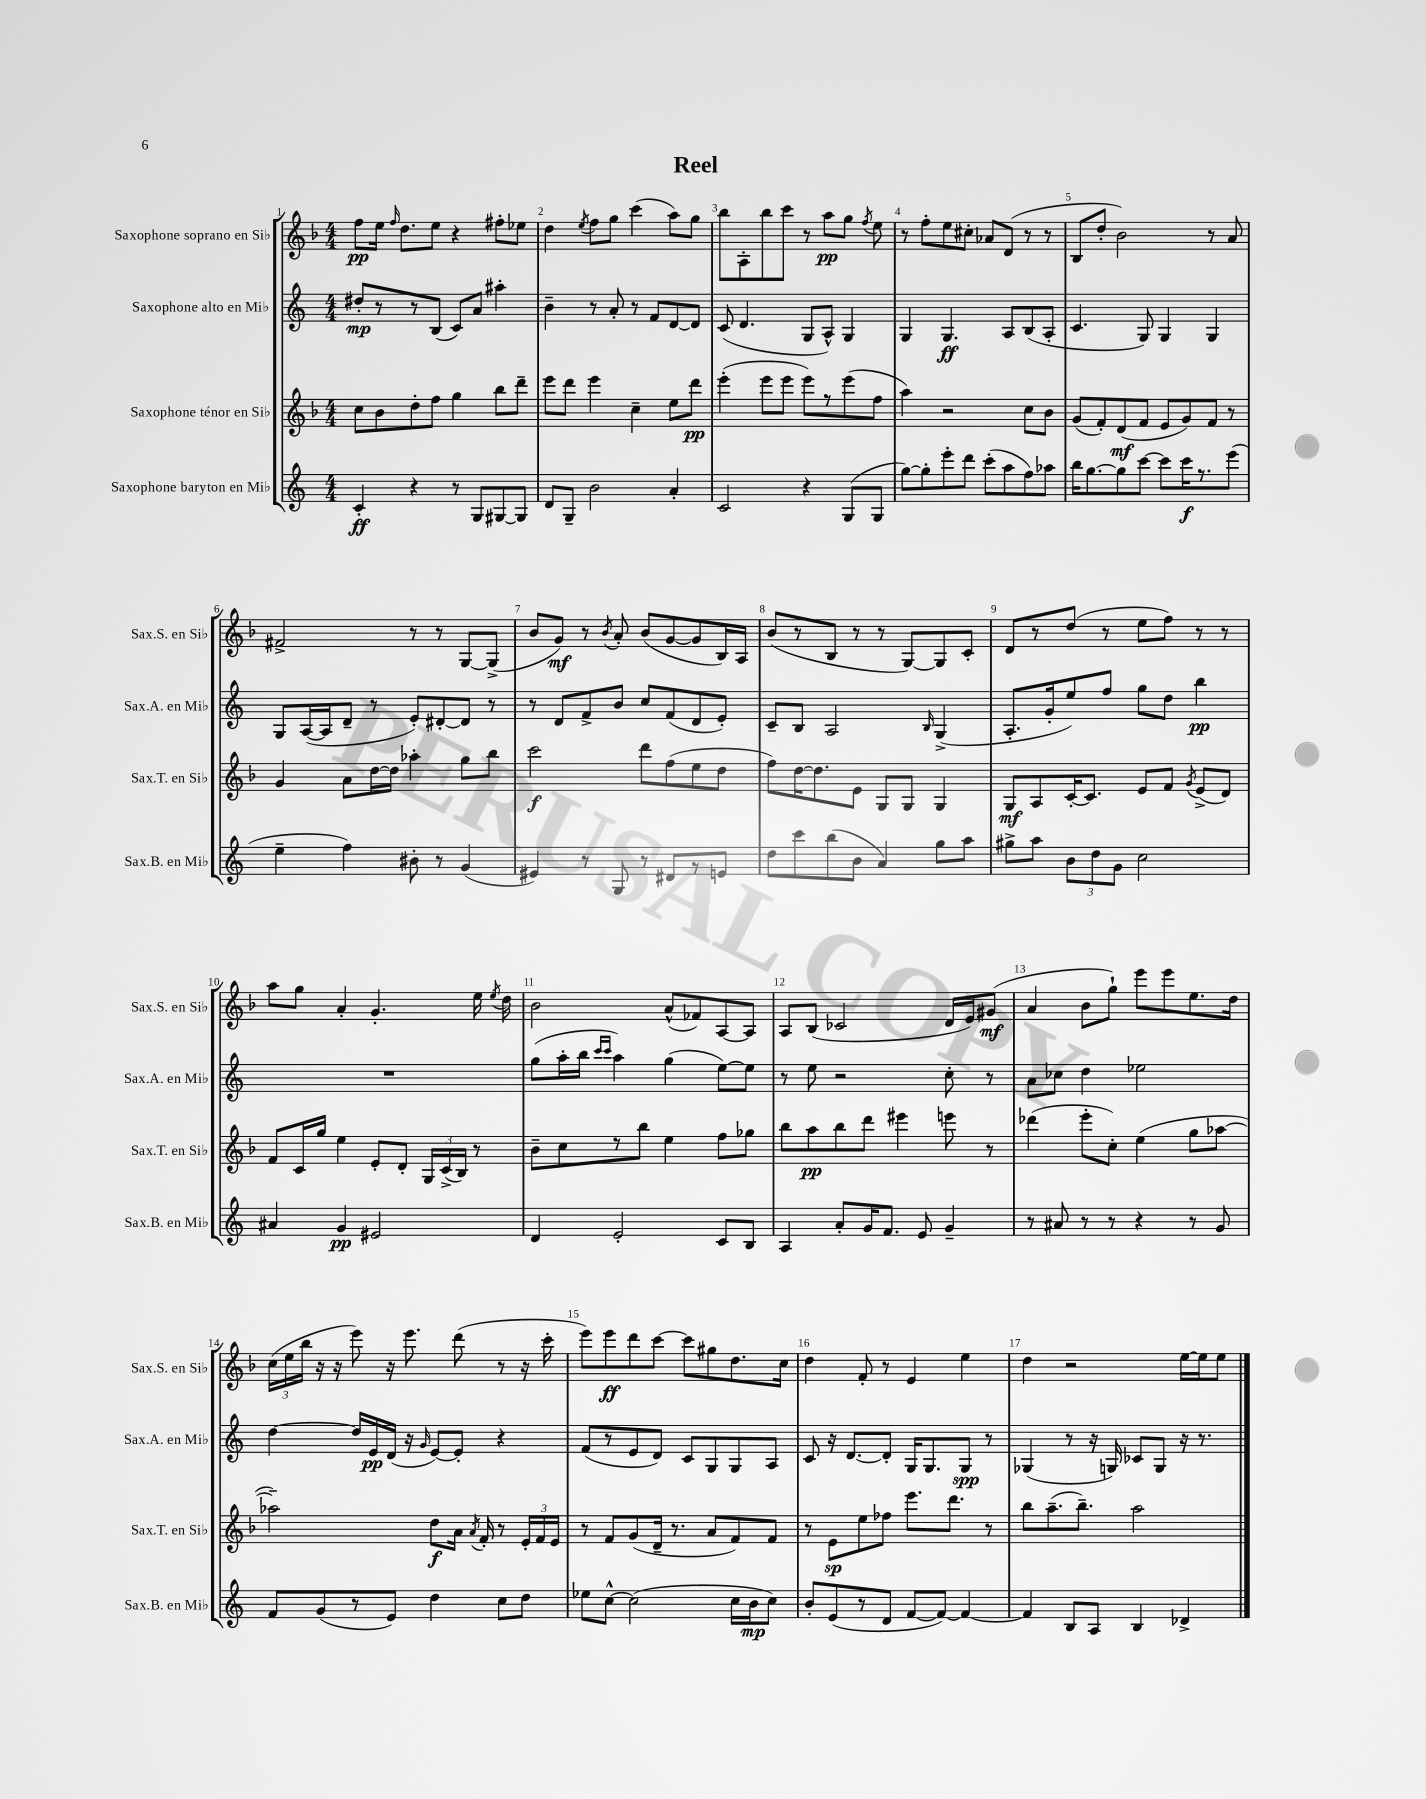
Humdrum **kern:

**kern	**dynam	**kern	**dynam	**kern	**dynam	**kern	**dynam
*part4	*part4	*part3	*part3	*part2	*part2	*part1	*part1
*staff4	*staff4	*staff3	*staff3	*staff2	*staff2	*staff1	*staff1
*I"Saxophone baryton en Mi♭	*	*I"Saxophone ténor en Si♭	*	*I"Saxophone alto en Mi♭	*	*I"Saxophone soprano en Si♭	*
*I'Sax.B. en Mi♭	*	*I'Sax.T. en Si♭	*	*I'Sax.A. en Mi♭	*	*I'Sax.S. en Si♭	*
*clefG2	*	*clefG2	*	*clefG2	*	*clefG2	*
*k[]	*	*k[b-]	*	*k[]	*	*k[b-]	*
*M4/4	*	*M4/4	*	*M4/4	*	*M4/4	*
=1	=1	=1	=1	=1	=1	=1	=1
4c'/	ff	8cc\L	.	8dd#X'/L	mp	8ff\L	pp
.	.	8b-\	.	8r	.	16ee\Jk	.
.	.	.	.	.	.	16qqff/	.
.	.	.	.	.	.	8.dd\L	.
4r	.	8dd'\	.	8r	.	.	.
.	.	8ff\J	.	(8B/J	.	8ee\J	.
8r	.	4gg\	.	8c/L)	.	4r	.
8G/L	.	.	.	8a/J	.	.	.
[8G#X/	.	8bb-\L	.	4aa#X'\	.	8ff#X'\L	.
8G#/J]	.	8ddd~\J	.	.	.	8ee-X\J	.
=2	=2	=2	=2	=2	=2	=2	=2
8d/L	.	8eee\L	.	4b~\	.	4dd\	.
8G~/J	.	8ddd\J	.	.	.	.	.
.	.	.	.	.	.	8qee/	.
2b\	.	4eee\	.	8r	.	8ff\L	.
.	.	.	.	8a'/	.	8gg\J	.
.	.	4cc~\	.	8r	.	(4ccc\	.
.	.	.	.	8f/L	.	.	.
4a'/	.	8ee\L	.	[8d/	.	8aa\L)	.
.	.	8ddd\J	pp	8d/J]	.	8gg\J	.
=3	=3	=3	=3	=3	=3	=3	=3
2c/	.	(4eee'\	.	(8c/	.	8bb-\L	.
.	.	.	.	4.d/	.	8A'\	.
.	.	8eee\L	.	.	.	8bb-\	.
.	.	8eee\J	.	.	.	8ccc\J	.
4r	.	8eee\L)	.	8G/L	.	8r	.
.	.	8r	.	8A^^/J)	.	8aa\L	pp
(8G/L	.	(8eee\	.	4G/	.	8gg\J	.
.	.	.	.	.	.	8qff/	.
8G/J	.	8ff\J	.	.	.	8ee\	.
=4	=4	=4	=4	=4	=4	=4	=4
[8gg\L)	.	4aa\)	.	4G/	.	8r	.
8gg'\]	.	.	.	.	.	8ff'\L	.
8eee'\	.	2r	.	4.G/	ff	8ee\	.
8ddd\J	.	.	.	.	.	8cc#X'\J	.
(8ccc'\L	.	.	.	.	.	8a-X/L	.
8aa\	.	.	.	8A/L	.	(8d/J	.
8ff\)	.	8cc\L	.	(8B/	.	8r	.
8aa-X\J	.	8b-\J	.	8A'/J	.	8r	.
=5	=5	=5	=5	=5	=5	=5	=5
16bb\KL	.	(8g/L	.	4.c/	.	8B-/L	.
[8.gg\	.	.	.	.	.	.	.
.	.	8f'/)	.	.	.	8dd'/J	.
8gg\]	.	(8d/	mf	.	.	2b-\)	.
[8ccc\J	.	8f/J	.	8G/)	.	.	.
8ccc\L]	.	8e/L	.	4G/	.	.	.
16ccc\K	f	8g/)	.	.	.	.	.
8.r	.	.	.	.	.	.	.
.	.	8f/J	.	4G/	.	8r	.
(8eee\J	.	8r	.	.	.	8a/	.
!!LO:LB:g=z
=6	=6	=6	=6	=6	=6	=6	=6
4ee~\	.	4g/	.	8G/L	.	2f#X^/	.
.	.	.	.	([16A/L	.	.	.
.	.	.	.	16A/J]	.	.	.
4ff\)	.	8a\L	.	8d~/J	.	.	.
.	.	[16dd\L	.	8r	.	.	.
.	.	16dd\JJ]	.	.	.	.	.
8b#X'\	.	4aa-X'\	.	8e'/L)	.	8r	.
8r	.	.	.	[8d#X'/	.	8r	.
(4g/	.	8gg\L	.	8d#/J]	.	[8G/L	.
.	.	8bb-\J	.	8r	.	(8G^/J]	.
=7	=7	=7	=7	=7	=7	=7	=7
4e#X/)	.	2ccc\	f	8r	.	8b-/L	.
.	.	.	.	8d/L	.	8g/J)	mf
8r	.	.	.	8f^/	.	8r	.
.	.	.	.	.	.	8qb-/	.
8G/	.	.	.	8b/J	.	8a'/	.
8r	.	8ddd\L	.	8cc/L	.	(8b-/L	.
8d#X/L	.	(8ff\	.	(8f/	.	[8g/	.
8r	.	8ee\	.	8d/	.	8g/]	.
8en/J	.	8dd\J	.	8e'/J)	.	16B-/L)	.
.	.	.	.	.	.	16A/JJ	.
=8	=8	=8	=8	=8	=8	=8	=8
8dd\L	.	8ff\L)	.	8c~/L	.	(8b-/L	.
8ccc\	.	[16dd\K	.	8B/J	.	8r	.
.	.	8.dd\]	.	.	.	.	.
(8bb\	.	.	.	2A/	.	8B-/J	.
8b\J	.	8e\J	.	.	.	8r	.
4a/)	.	8G/L	.	.	.	8r	.
.	.	8G/J	.	.	.	[8G/L)	.
.	.	.	.	16qqB/	.	.	.
8gg\L	.	4G/	.	(4G^/	.	8G/]	.
8aa\J	.	.	.	.	.	8c'/J	.
=9	=9	=9	=9	=9	=9	=9	=9
8gg#X^\L	.	8G/L	mf	8.A'/L	.	8d/L	.
8aa\J	.	8A/	.	.	.	8r	.
.	.	.	.	16g'/k	.	.	.
12b\L	.	[16c'/K	.	8ee/)	.	(8dd/J	.
.	.	8.c/J]	.	.	.	.	.
12dd\	.	.	.	.	.	.	.
.	.	.	.	8ff/J	.	8r	.
12g\J	.	.	.	.	.	.	.
2cc\	.	8e/L	.	8gg\L	.	8ee\L	.
.	.	8f/J	.	8dd\J	.	8ff\J)	.
.	.	8qg/	.	.	.	.	.
.	.	(8e^/L	.	4bb\	pp	8r	.
.	.	8d/J)	.	.	.	8r	.
!!LO:LB:g=z
=10	=10	=10	=10	=10	=10	=10	=10
4a#X/	.	8f/L	.	1r	.	8aa\L	.
.	.	16c/L	.	.	.	8gg\J	.
.	.	16gg/JJ	.	.	.	.	.
4g/	pp	4ee\	.	.	.	4a'/	.
2e#X/	.	8e'/L	.	.	.	4.g'/	.
.	.	8d'/J	.	.	.	.	.
.	.	24G/LL	.	.	.	.	.
.	.	(24c^/	.	.	.	.	.
.	.	24B-/JJ)	.	.	.	.	.
.	.	8r	.	.	.	16ee\	.
.	.	.	.	.	.	8qee/	.
.	.	.	.	.	.	16dd\	.
=11	=11	=11	=11	=11	=11	=11	=11
4d/	.	8b-~\L	.	(8gg\L	.	2b-\	.
.	.	8cc\	.	16aa'\L	.	.	.
.	.	.	.	16bb\JJ	.	.	.
.	.	.	.	16qqccc/LL	.	.	.
.	.	.	.	16qqccc/JJ	.	.	.
2e'/	.	8r	.	4aa\)	.	.	.
.	.	8bb-\J	.	.	.	.	.
.	.	4ee\	.	(4gg\	.	(8a^^/L	.
.	.	.	.	.	.	8f-X/)	.
8c/L	.	8ff\L	.	[8ee\L)	.	[8A/	.
8B/J	.	8gg-X\J	.	8ee\J]	.	8A/J]	.
=12	=12	=12	=12	=12	=12	=12	=12
4A/	.	8bb-\L	.	8r	.	8A/L	.
.	.	8aa\	pp	8ee\	.	(8B-/J	.
8a'/L	.	8bb-\	.	2r	.	2c-X/	.
16g/K	.	8ddd\J	.	.	.	.	.
8.f/J	.	.	.	.	.	.	.
.	.	4eee#X\	.	.	.	.	.
8e/	.	.	.	.	.	.	.
4g~/	.	8eeen\	.	8cc'\	.	16d/LL	.
.	.	.	.	.	.	16e/J)	.
.	.	8r	.	8r	.	(8g#X/J	mf
=13	=13	=13	=13	=13	=13	=13	=13
8r	.	(4ddd-X\	.	8a\L	.	4a/	.
8a#X/	.	.	.	8cc-X\J	.	.	.
8r	.	8eee'\L	.	4dd\	.	8b-\L	.
8r	.	8cc'\J)	.	.	.	8gg`\J)	.
4r	.	(4ee\	.	2ee-X\	.	8eee\L	.
.	.	.	.	.	.	8eee\	.
8r	.	8gg\L	.	.	.	8.ee\	.
8g/	.	[8aa-X\J	.	.	.	.	.
.	.	.	.	.	.	16dd\Jk	.
!!LO:LB:g=z
=14	=14	=14	=14	=14	=14	=14	=14
8f/L	.	2aa-X~\])	.	[4dd\	.	(24cc\LL	.
.	.	.	.	.	.	24ee\	.
.	.	.	.	.	.	24bb-\JJ	.
(8g/	.	.	.	.	.	16r	.
.	.	.	.	.	.	16r	.
8r	.	.	.	16dd/LL]	.	8eee\)	.
.	.	.	.	16e/	pp	.	.
8e/J)	.	.	.	(16d/JJ	.	16r	.
.	.	.	.	16r	.	8.eee\	.
.	.	.	.	16qqg/	.	.	.
4dd\	.	8dd\L	f	[8e/L)	.	.	.
.	.	16a\Jk	.	8e'/J]	.	(8ddd\	.
.	.	8qa/	.	.	.	.	.
.	.	16f'/	.	.	.	.	.
8cc\L	.	8r	.	4r	.	8r	.
8dd\J	.	24e'/LL	.	.	.	16r	.
.	.	24f/	.	.	.	.	.
.	.	.	.	.	.	16ccc'\	.
.	.	24e/JJ	.	.	.	.	.
=15	=15	=15	=15	=15	=15	=15	=15
8ee-X\L	.	8r	.	(8f/L	.	8eee\L)	.
[8cc^^\J	.	8f/L	.	8r	.	8eee\	ff
(2cc\]	.	(8g/	.	8e/	.	8ddd\	.
.	.	16d~/Jk	.	8d/J)	.	[8ccc\J	.
.	.	8.r	.	.	.	.	.
.	.	.	.	8c/L	.	8ccc\L]	.
.	.	8a/L	.	8G/	.	8gg#X\	.
16cc\LL	.	8f/)	.	8G/	.	8.dd\	.
16b\J	mp	.	.	.	.	.	.
8cc\J)	.	8f/J	.	8A/J	.	.	.
.	.	.	.	.	.	16cc\Jk	.
=16	=16	=16	=16	=16	=16	=16	=16
8b'/L	.	8r	.	8c/	.	4dd\	.
(8e/	.	8e\L	sp	16r	.	.	.
.	.	.	.	[8.d/L	.	.	.
8r	.	8ee\	.	.	.	8f'/	.
8d/J	.	8ff-X\J	.	8d'/J]	.	8r	.
[8f/L	.	8.eee\L	.	16G/KL	.	4e/	.
.	.	.	.	8.G/	.	.	.
8f/J_)	.	.	.	.	.	.	.
.	.	8.ddd\J	.	.	.	.	.
4f/_	.	.	.	8G/J	spp	4ee\	.
.	.	8r	.	8r	.	.	.
=17	=17	=17	=17	=17	=17	=17	=17
4f/]	.	8bb-\L	.	(4G-X/	.	4dd\	.
.	.	(8.aa~\	.	.	.	.	.
8B/L	.	.	.	8r	.	2r	.
.	.	8.bb-~\J)	.	.	.	.	.
8A/J	.	.	.	16r	.	.	.
.	.	.	.	16Gn/)	.	.	.
4B/	.	2aa\	.	8c-X/L	.	.	.
.	.	.	.	8G/J	.	.	.
4d-X^/	.	.	.	16r	.	[16ee\LL	.
.	.	.	.	8.r	.	16ee\J]	.
.	.	.	.	.	.	8ee\J	.
==	==	==	==	==	==	==	==
*-	*-	*-	*-	*-	*-	*-	*-
